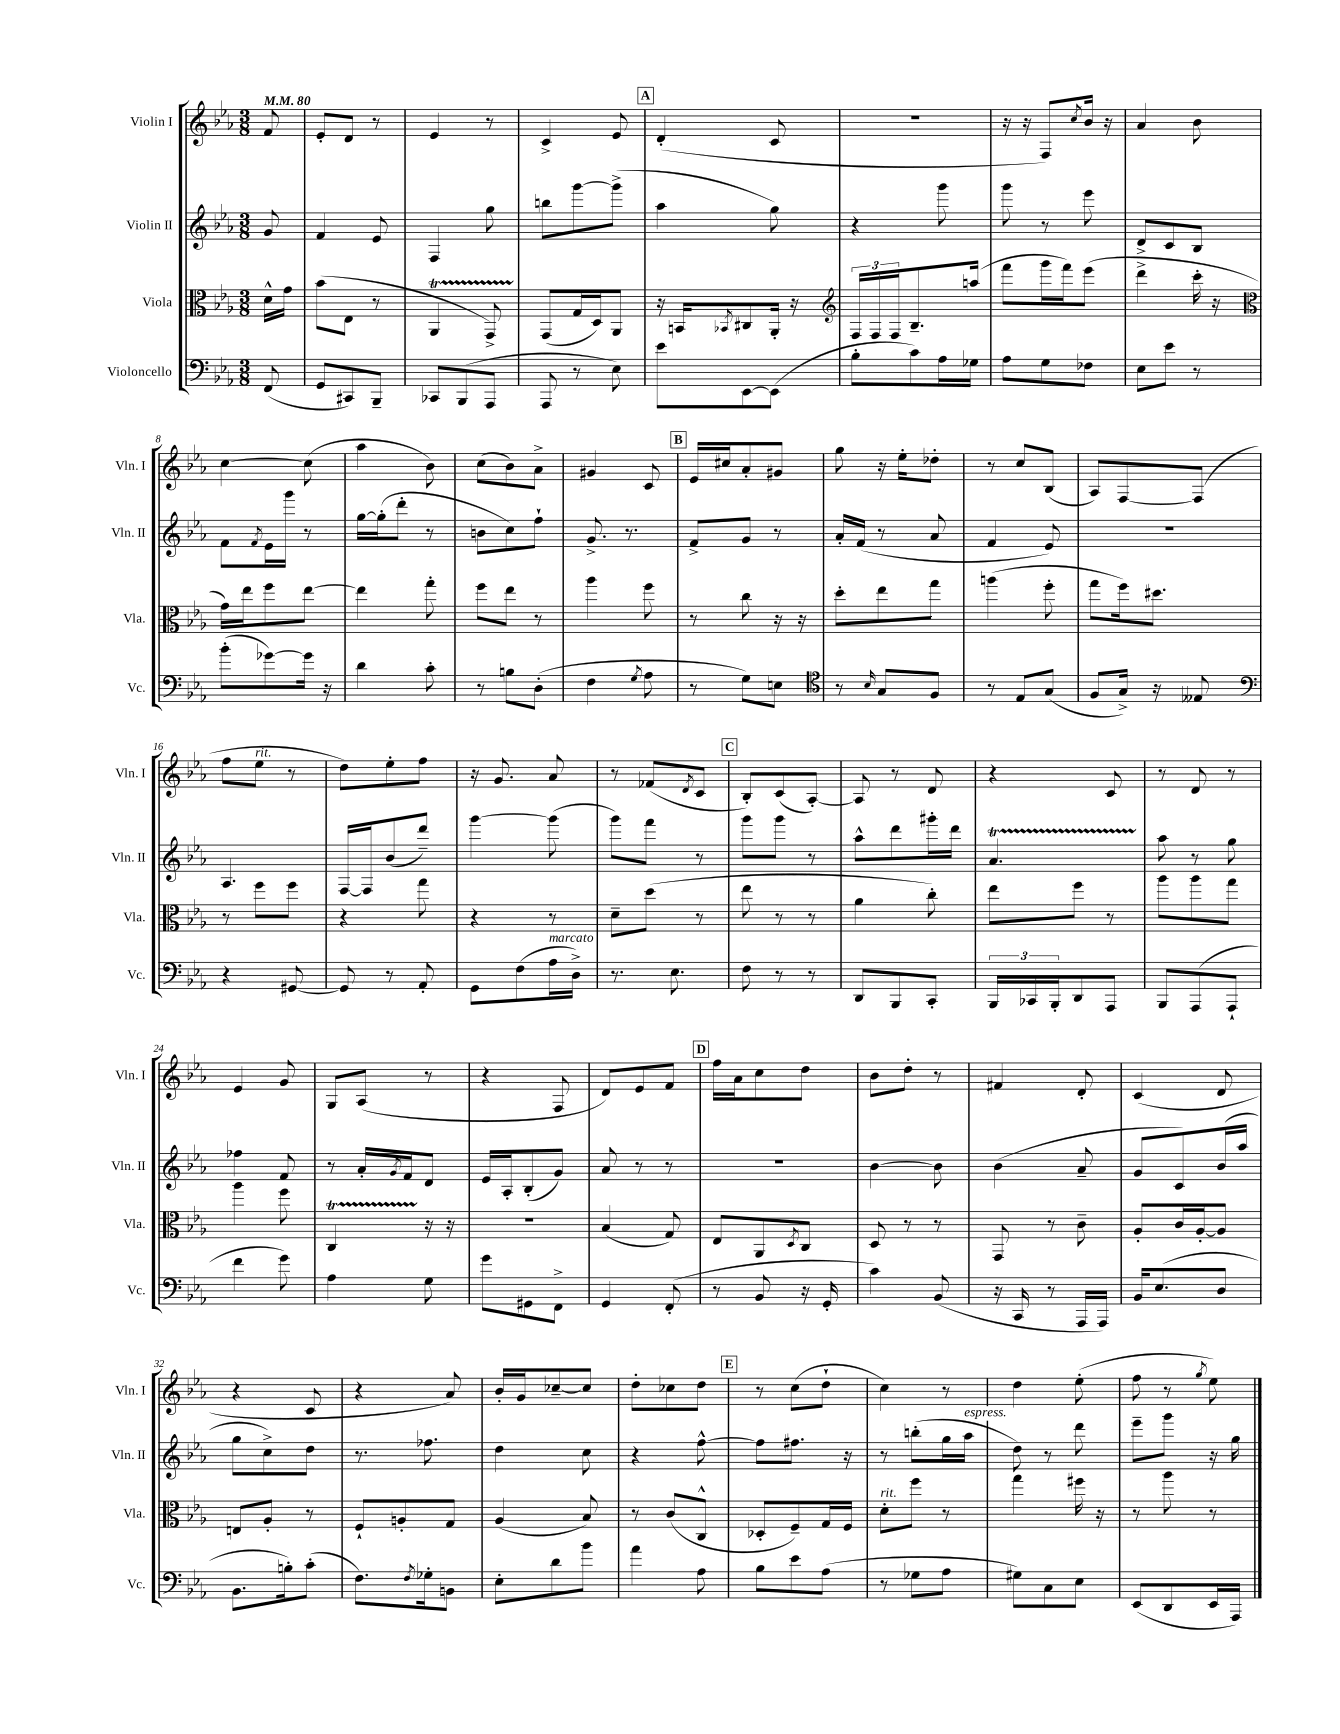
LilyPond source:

<<
\new StaffGroup <<
\new Staff = "s0" \with { instrumentName = "Violin I" shortInstrumentName = "Vln. I" } {
    \clef treble \key ees \major \numericTimeSignature \time 3/8 \partial 8 \tempo 4 = 80
    f'8 |
    ees'8-. d'8 r8 |
    ees'4 r8 |
    c'4-> ees'8 |
    \mark \markup { \box "A" } d'4-.( c'8 |
    R4. |
    r16 r16 f8) \acciaccatura { c''8 } bes'16 r16 |
    aes'4 bes'8 |
    c''4~ c''8( |
    aes''4 bes'8) |
    c''8( bes'8) aes'8-> |
    gis'4 c'8 |
    \mark \markup { \box "B" } ees'16 cis''16 aes'8-. gis'8 |
    g''8 r16 ees''16-. des''8-. |
    r8 c''8 bes8( |
    aes8) f8~ f8( |
    f''8 ees''8^\markup { \italic "rit." } r8 |
    d''8) ees''8-. f''8 |
    r16 g'8. aes'8 |
    r8 fes'8( \acciaccatura { d'8 } c'8 |
    \mark \markup { \box "C" } bes8-.) c'8( aes8~-.) |
    aes8 r8 d'8 |
    r4 c'8 |
    r8 d'8 r8 |
    ees'4 g'8 |
    g8 aes8( r8 |
    r4 f8 |
    d'8) ees'8 f'8 |
    \mark \markup { \box "D" } f''16 aes'16 c''8 d''8 |
    bes'8 d''8-. r8 |
    fis'4 d'8-. |
    c'4( d'8 |
    r4 c'8 |
    r4 aes'8) |
    bes'16-. g'16 ces''8~-- ces''8 |
    d''8-. ces''8 d''8 |
    \mark \markup { \box "E" } r8 c''8( d''8-! |
    c''4) r8 |
    d''4 ees''8-.( |
    f''8 r8 \acciaccatura { g''8 } ees''8) \bar "|." |
}
\new Staff = "s1" \with { instrumentName = "Violin II" shortInstrumentName = "Vln. II" } {
    \clef treble \key ees \major \numericTimeSignature \time 3/8 \partial 8
    g'8 |
    f'4 ees'8 |
    f4 g''8 |
    b''8 g'''8~ g'''8->( |
    \mark \markup { \box "A" } aes''4 g''8) |
    r4 g'''8 |
    g'''8 r8 ees'''8 |
    d'8-> c'8 bes8 |
    f'8 \acciaccatura { f'8 } ees'16 g'''16 r8 |
    g''16~ g''16-.( d'''8-. r8 |
    b'8 c''8) f''8-! |
    g'8.-> r8. |
    \mark \markup { \box "B" } f'8-> g'8 r8 |
    aes'16-. f'16( r8 aes'8 |
    f'4 ees'8) |
    R4. |
    aes4. |
    f16~ f16 bes'8( d'''8--) |
    g'''4~ g'''8( |
    g'''8) f'''8 r8 |
    \mark \markup { \box "C" } g'''8 g'''8 r8 |
    aes''8-^ d'''8 gis'''16-. d'''16 |
    aes'4.\startTrillSpan |
    aes''8\stopTrillSpan r8 g''8 |
    fes''4 f'8 |
    r8 aes'16-. \acciaccatura { g'8 } f'16 d'8 |
    ees'16 aes16-. bes8-.( g'8) |
    aes'8 r8 r8 |
    \mark \markup { \box "D" } r4. |
    bes'4~ bes'8 |
    bes'4( aes'8-- |
    g'8 c'8) bes'16( aes''16 |
    g''8 c''8->) d''8 |
    r8. fes''8. |
    d''4 c''8 |
    r4 f''8~-^ |
    \mark \markup { \box "E" } f''8 fis''8. r16 |
    r8 b''8-.( g''16 aes''16^\markup { \italic "espress." } |
    d''8) r8 d'''8 |
    ees'''8-- g'''8 r16 g''16 \bar "|." |
}
\new Staff = "s2" \with { instrumentName = "Viola" shortInstrumentName = "Vla." } {
    \clef alto \key ees \major \numericTimeSignature \time 3/8 \partial 8
    d'16-^ g'16 |
    bes'8( ees8 r8 |
    aes,4\startTrillSpan g,8->) |
    g,8\stopTrillSpan( g16 d16) aes,8 |
    \mark \markup { \box "A" } r16 b,16 \acciaccatura { bes,8 } cis8 aes,16-. r16 |
    \clef treble \tuplet 3/2 { f16 f16 f16 } bes8.-- a''16( |
    f'''8 g'''16 f'''16) ees'''8( |
    d'''4-> c'''16-. r16 |
    \clef alto g'16) ees''16 f''8 ees''8~ |
    ees''4 g''8-. |
    f''8 ees''8 r8 |
    aes''4 f''8 |
    \mark \markup { \box "B" } r8 c''8 r16 r16 |
    d''8-. ees''8 g''8 |
    a''4( f''8-. |
    g''8 f''16) dis''8. |
    r8 f''8 f''8 |
    r4 g''8 |
    r4 r8 |
    d'8-- d''8( r8 |
    \mark \markup { \box "C" } ees''8 r8 r8 |
    aes'4 c''8-.) |
    ees''8 f''8 r8 |
    aes''8 aes''8 g''8 |
    aes''4 f''8 |
    c4\startTrillSpan r16\stopTrillSpan r16 |
    r4. |
    bes4( g8) |
    \mark \markup { \box "D" } ees8 aes,8 \acciaccatura { d8 } c8 |
    d8 r8 r8 |
    g,8 r8 c'8-- |
    aes8-. c'16 aes16~-. aes8 |
    e8 aes8-. r8 |
    f8-! a8-. g8 |
    aes4( bes8) |
    r8 c'8( c8-^ |
    \mark \markup { \box "E" } des8-. f8--) g16 f16 |
    d'8-.^\markup { \italic "rit." } f''8 r8 |
    g''4 fis''16 r16 |
    r8 aes''8 r8 \bar "|." |
}
\new Staff = "s3" \with { instrumentName = "Violoncello" shortInstrumentName = "Vc." } {
    \clef bass \key ees \major \numericTimeSignature \time 3/8 \partial 8
    f,8( |
    g,8 cis,8) bes,,8-- |
    ces,8 bes,,8( aes,,8 |
    aes,,8 r8 ees8) |
    \mark \markup { \box "A" } ees'8 ees,8~ ees,8( |
    bes8-. c'8) aes16 ges16 |
    aes8 g8 fes8 |
    ees8 ees'8 r8 |
    bes'8-.( ges'8~) ges'16 r16 |
    d'4 c'8-. |
    r8 b8 d8-.( |
    f4 \acciaccatura { g8 } aes8 |
    \mark \markup { \box "B" } r8 g8) e8 |
    \clef tenor r8 \grace { bes16 } g8 f8 |
    r8 ees8 g8( |
    f8 g16->) r16 eeses8 |
    \clef bass r4 gis,8~ |
    gis,8 r8 aes,8-. |
    g,8 f8( aes16^\markup { \italic "marcato" } d16->) |
    r8. ees8. |
    \mark \markup { \box "C" } f8 r8 r8 |
    d,8 bes,,8 c,8-. |
    \tuplet 3/2 { bes,,16 ces,16 bes,,16-. } d,8 aes,,8 |
    bes,,8 aes,,8( aes,,8-! |
    f'4 g'8) |
    aes4 g8 |
    g'8 gis,8 f,8-> |
    g,4 f,8-.( |
    \mark \markup { \box "D" } r8 bes,8 r16 g,16-. |
    c'4) bes,8( |
    r16 c,16 r8 aes,,16 aes,,16) |
    bes,16 ees8.( d8 |
    bes,8. b16-.) c'8-.( |
    f8.) \acciaccatura { f8 } ges16-. b,8 |
    ees8-. d'8 bes'8 |
    aes'4 aes8 |
    \mark \markup { \box "E" } bes8 ees'8 aes8( |
    r8 ges8 aes8 |
    gis8) c8 ees8 |
    ees,8( d,8 ees,16 aes,,16) \bar "|." |
}
>>
>>
